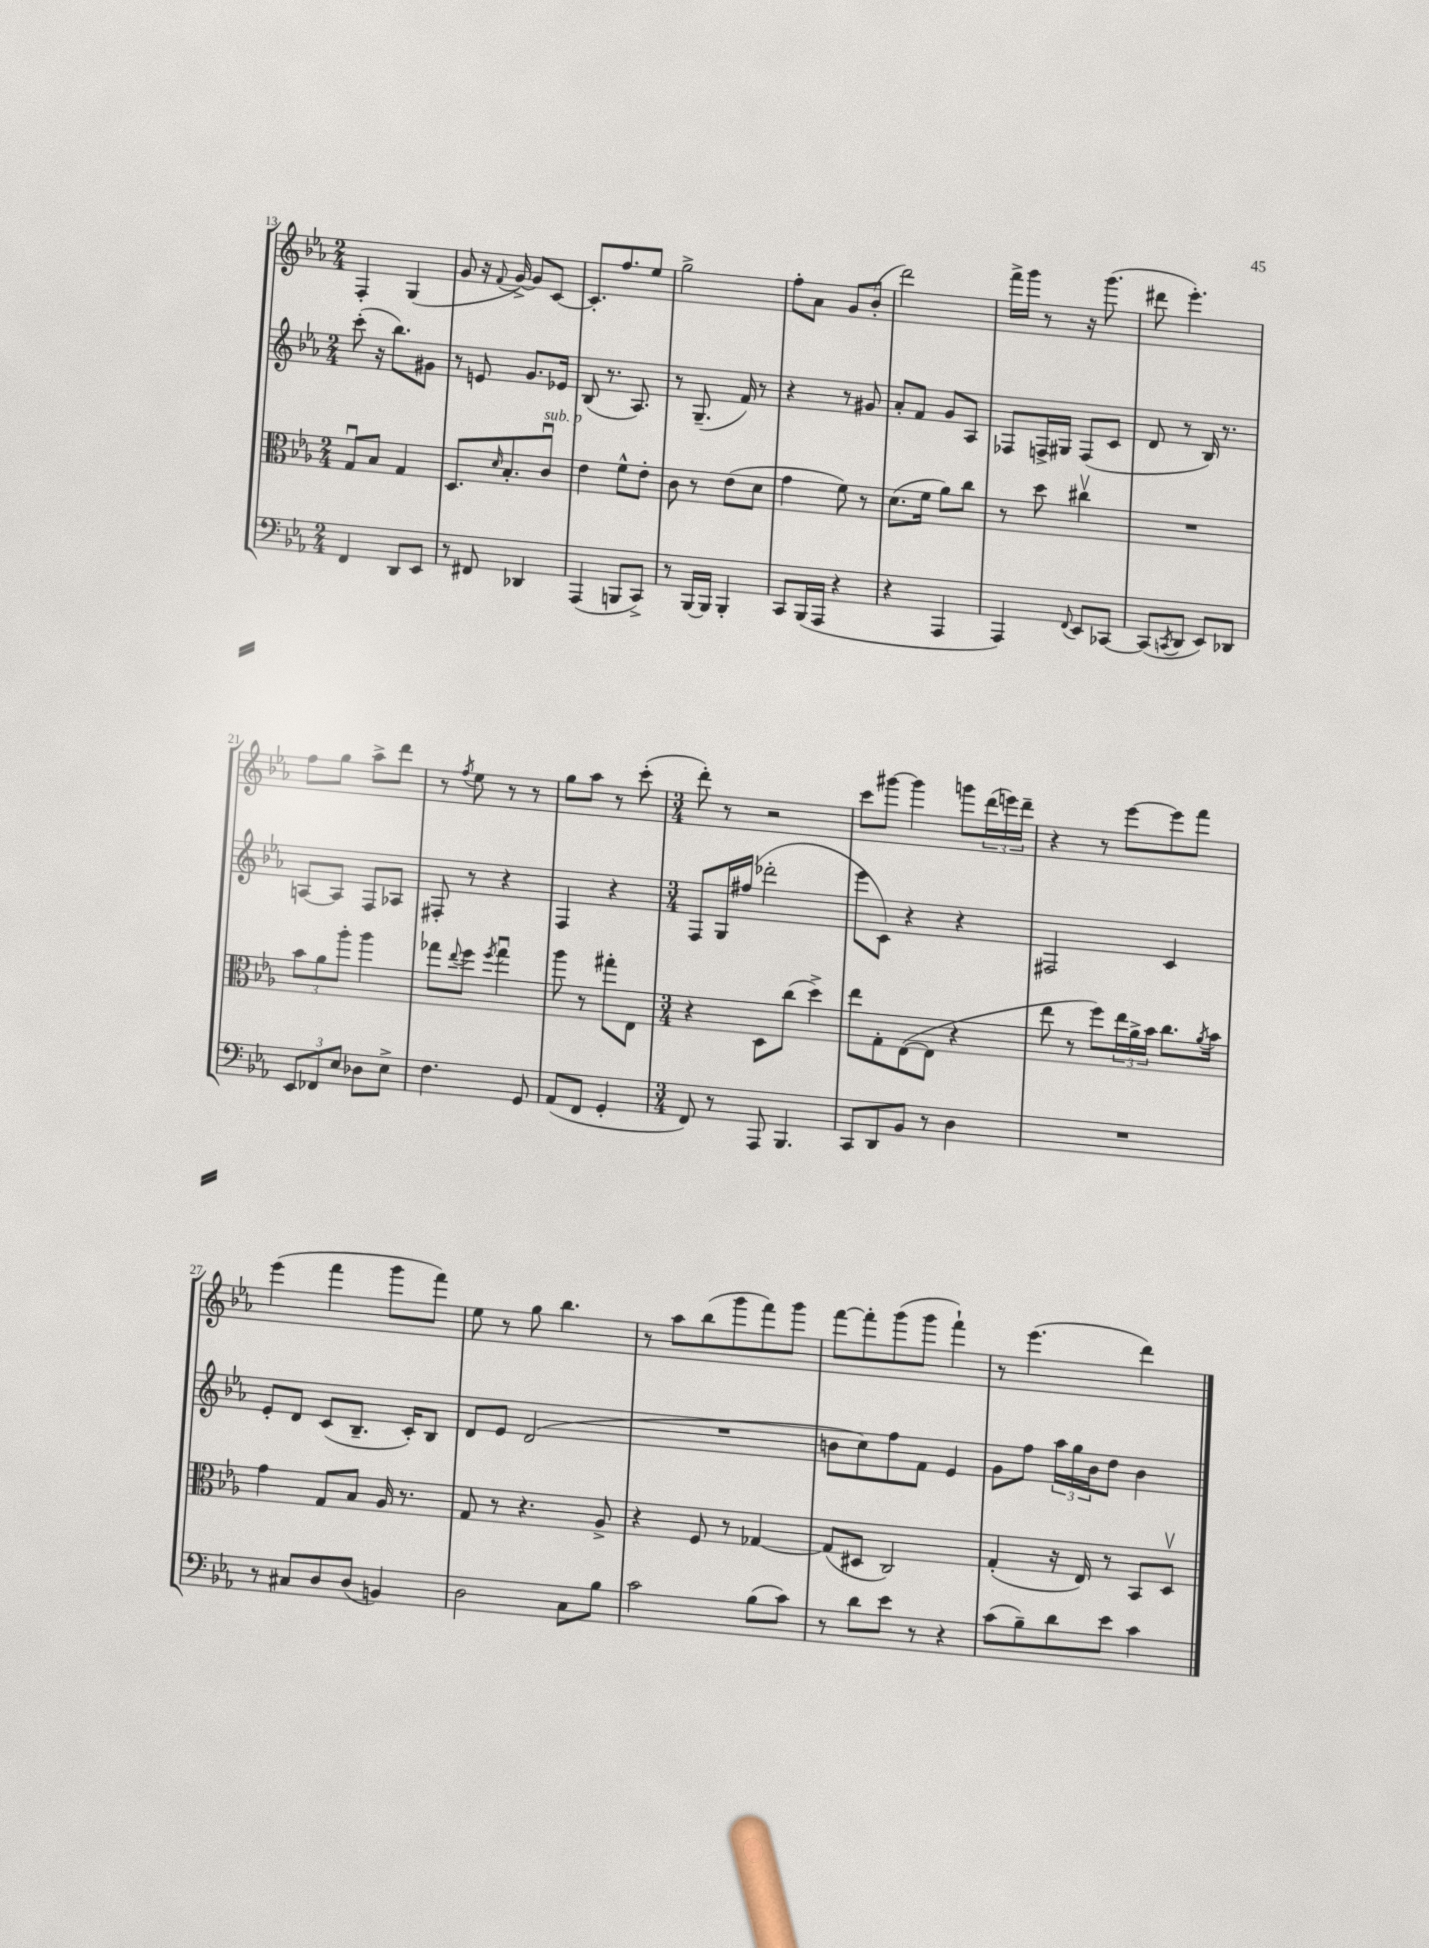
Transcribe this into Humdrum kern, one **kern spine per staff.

**kern	**kern	**kern	**kern
*staff4	*staff3	*staff2	*staff1
*clefF4	*clefC3	*clefG2	*clefG2
*k[b-e-a-]	*k[b-e-a-]	*k[b-e-a-]	*k[b-e-a-]
*M2/4	*M2/4	*M2/4	*M2/4
4FF/	8Gu/L	(8ccc'\	4F'/
.	8B-/J	16r	.
.	.	8.bb-\L)	.
8DD/L	4G/	.	(4G/
8EE-/J	.	8g#\J	.
=	=	=	=
8r	8.D/L	8r	8g/
8FF#/	.	8e/	16r
.	16qqd/	.	8qqf/
.	8.B-'/	.	[16g^/)
4DD-/	.	8.g/L	8g/]L
.	8cu/J	.	[8c/J
.	.	16e-/Jk	.
=	=	=	=
(4AAA-/	4e-\	(8B-/	8.c'/]L
.	.	8.r	.
.	.	.	8.ff/
8BBB/L	8f^^\L	.	.
.	.	8.A-/)	.
8CC^/J)	8e-'\J	.	8ee-/J
=	=	=	=
8r	8c\	8r	2gg^\
[16BBB-/LL	8r	(8.G~/	.
16BBB-/]JJ	.	.	.
4BBB-'/	(8e-\L	.	.
.	.	16f/)	.
.	8d\J	8r	.
=	=	=	=
8CC/L	4g\	4r	8ff'\L
(16BBB-/L	.	.	8a-\J
16AAA-/JJ	.	.	.
4r	8f\)	8r	8g/L
.	8r	8g#/	(8b-'/J
=	=	=	=
4r	(8.d\L	8a-'/L	2ddd\)
.	.	8f/J	.
.	16f\Jk	.	.
4AAA-/	8a-\L)	8g/L	.
.	8cc\J	8A-/J	.
=	=	=	=
4AAA-/)	8r	8F-/L	16fff^\LL
.	.	.	16ggg\JJ
.	8dd\	16F^/L	8r
.	.	16G#/JJ	.
8qqFF/	.	.	.
8EE-/L	4cc#v\	(8F/L	16r
.	.	.	(8.ggg\
[8CC-/J	.	8c/J	.
=	=	=	=
(8CC-/]L	2r	8d/	8ddd#\
8qCC/	.	.	.
8DD/J	.	8r	4.eee-'\)
8EE-/L)	.	16B-/)	.
.	.	8.r	.
8DD-/J	.	.	.
=	=	=	=
12EE-/L	12b-\L	[8A/L	8ff\L
12FF-/	12a-\	.	.
.	.	8A/]J	8gg\J
12E-/J	12aa-'\J	.	.
8D-\L	4aa-\	8F/L	8aa-^\L
8E-^\J	.	8A-/J	8ddd\J
=	=	=	=
4.F\	8gg-\L	8F#'/	8r
.	8qqee-/	.	8qff/
.	8ff\J	8r	8ee-\
.	8qff/	.	.
.	4gg-u\	4r	8r
8GG/	.	.	8r
=	=	=	=
(8AA-/L	8aa-\	4F/	8gg\L
8FF/J	8r	.	8aa-\J
4GG'/	8gg#'\L	4r	8r
.	8E-\J	.	(8ccc'\
=	=	=	=
*M3/4	*M3/4	*M3/4	*M3/4
8FF/)	4r	8F/L	8ddd'\)
8r	.	16G/L	8r
.	.	(16ff#/JJ	.
8AAA-/	8D\L	2ddd-'\	2r
4.BBB-/	(8cc\J	.	.
.	4dd^\)	.	.
=	=	=	=
8CC/L	8ee-\L	8eee-\L	8ccc\L
8DD/	8G'\	8c\J)	[8ggg#\J
8BB-/J	([8E-\	4r	4ggg#\]
8r	8E-\]J	.	.
4D\	4r	4r	8ggg\L
.	.	.	(24ddd\L
.	.	.	24eee\)
.	.	.	24ddd~\JJ
=	=	=	=
2.r	8ee-\	2F#/	4r
.	8r	.	.
.	8ff\L)	.	8r
.	24ee-\L	.	[8eee-\L
.	24a-^\	.	.
.	24b-\JJ	.	.
.	8.cc\L	4c/	8eee-\]
.	.	.	8fff\J
.	8qa-/	.	.
.	16b-\Jk	.	.
=	=	=	=
8r	4g\	8e-'/L	(4eee-\
8C#/L	.	8d/J	.
8D/	8G/L	(8c/L	4fff\
(8D/J	8B-/J	8.B-~/J	.
4BB/)	16A-/	.	8ggg\L
.	8.r	16c'/LK)	.
.	.	8B-/J	8fff\J)
=	=	=	=
2D\	8G/	8d/L	8ee-\
.	8r	8e-/J	8r
.	4.r	(2d/	8gg\
.	.	.	4.bb-\
8C\L	.	.	.
8B-\J	8A-^/	.	.
=	=	=	=
2c\	4r	2.r	8r
.	.	.	8aa-\L
.	8F/	.	(8bb-\
.	8r	.	8ggg\
(8B-\L	[4G-/	.	8fff\)
8c\J)	.	.	8ggg\J
=	=	=	=
8r	(8G-/]L	8b\L	[8fff\L
8d\L	8D#/J	8cc\)	8fff'\]
8e-\J	2C/)	8ff\	(8ggg\
8r	.	8f\J	8ggg\J
4r	.	4e-/	4fff`\)
=	=	=	=
(8c\L	(4G'/	8g\L	8r
8B-~\)	.	8ff\J	(4.eee-\
8d\	16r	24aa-\LL	.
.	.	24gg\	.
.	16E-/)	.	.
.	.	24b-\J	.
8e-\J	8r	8dd\J	.
4c\	8BB-/L	4b-\	4ddd\)
.	8Dv/J	.	.
==	==	==	==
*-	*-	*-	*-
